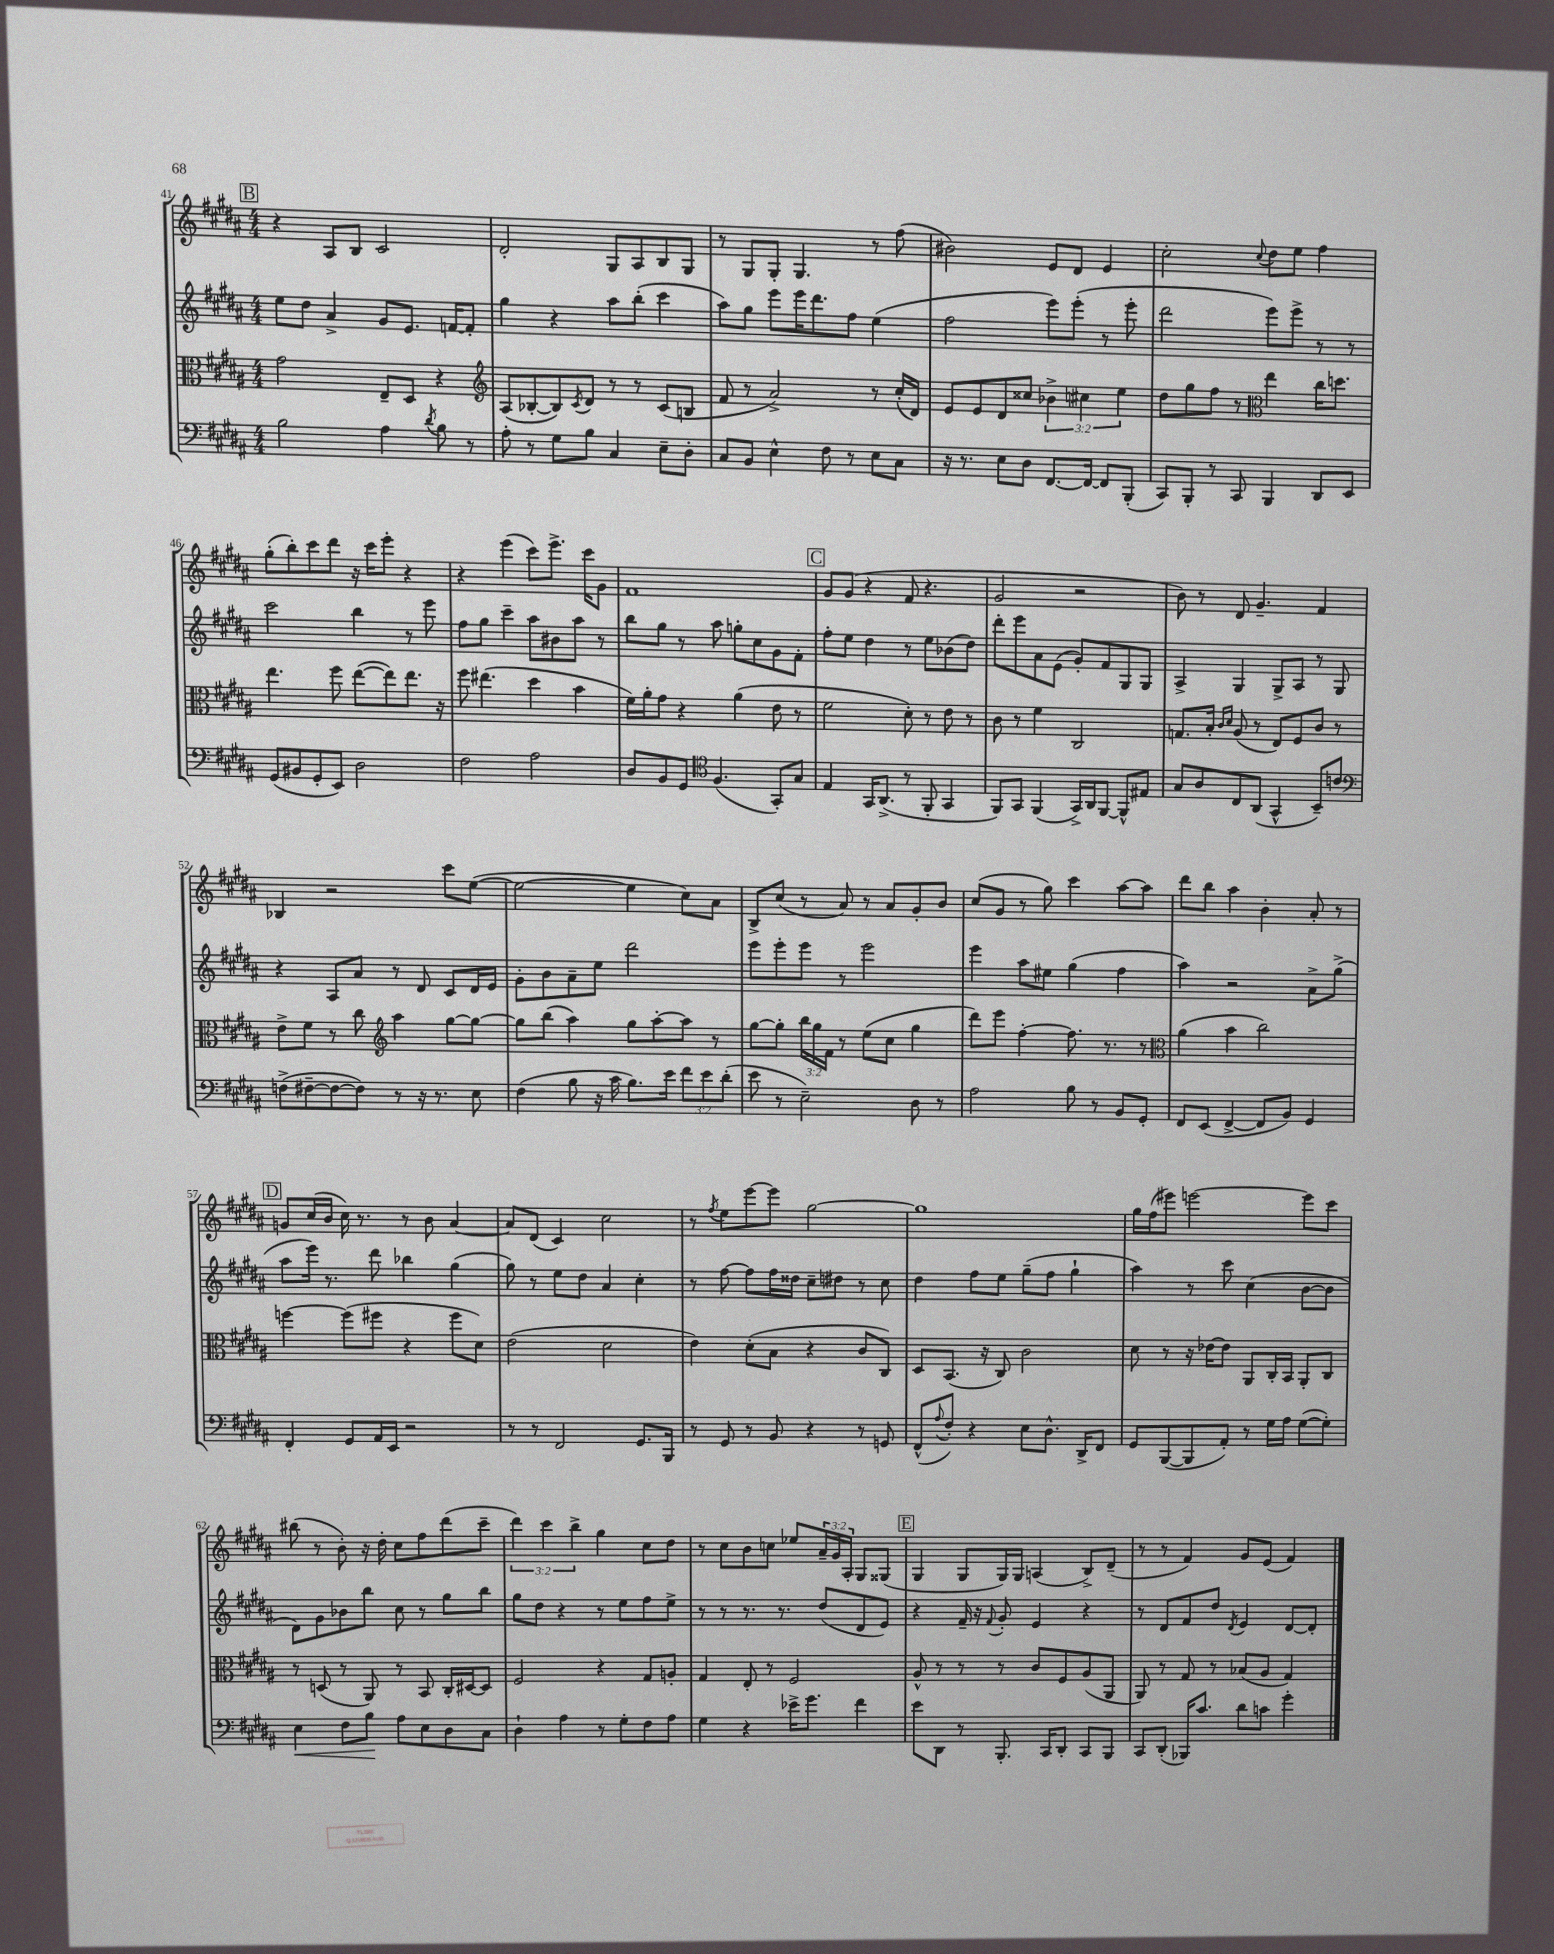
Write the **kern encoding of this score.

**kern	**kern	**kern	**kern
*staff4	*staff3	*staff2	*staff1
*clefF4	*clefC3	*clefG2	*clefG2
*k[f#c#g#d#a#]	*k[f#c#g#d#a#]	*k[f#c#g#d#a#]	*k[f#c#g#d#a#]
*M4/4	*M4/4	*M4/4	*M4/4
2B	2g#	8ee	4r
.	.	8dd#	.
.	.	4a#^	8A#
.	.	.	8B
4A#	8E~	8g#	2c#
.	8D#	8.e	.
8qd#	.	.	.
8B	4r	.	.
.	.	[16f	.
8r	.	8f']	.
=	=	=	=
*	*clefG2	*	*
8A#'	(8A#	4gg#	2d#'
8r	[8B-'	.	.
8G#	8B-])	4r	.
.	8qc#	.	.
8B	8d#	.	.
4C#	8r	8aa#	8G#
.	8r	(8bb'	8A#
8E~	(8c#	4ccc#	8B
8D#'	8B	.	8G#
=	=	=	=
8C#	8f#	8aa#)	8r
8BB	8r	8gg#	8G#
4E^^	2a#^)	8eee	8G#'
.	.	16eee	4.G#
.	.	8.ddd#	.
8F#	.	.	.
8r	.	8ff#	.
8E	8r	(4ee	8r
8C#	(16cc#'	.	(8ff#
.	16d#)	.	.
=	=	=	=
16r	8e	2ff#	2b#)
8.r	.	.	.
.	8e	.	.
8E	8d#	.	.
8D#	8cc##	.	.
[8.FF#	6b-^	8eee)	8e
.	.	(8eee'	8d#
.	6cc#	.	.
16FF#_	.	.	.
8FF#]	.	8r	4e
.	6ee	.	.
(8BBB'	.	8eee'	.
=	=	=	=
8CC#)	8dd#	2ddd#	2cc#'
8BBB'	8gg#	.	.
8r	8ff#	.	.
8CC#	8r	.	.
*	*clefC3	*	*
.	.	.	8qqcc#
4BBB	4ee	8eee)	8dd#
.	.	8eee^	8ee
8DD#	16cc#	8r	4ff#
.	8.dd	.	.
8EE	.	8r	.
=	=	=	=
(8GG#	4.ee	2ccc#	(8gg#'
8BB#	.	.	8bb')
8GG#'	.	.	8ccc#
8EE)	8ff#	.	8ddd#
2D#	([8ee	4bb	16r
.	.	.	16ccc#
.	8ee])	.	8eee'
.	8.ee	8r	4r
.	.	8eee	.
.	16r	.	.
=	=	=	=
2F#	8ff#	8ff#	4r
.	(4.ee#	8gg#	.
.	.	4ccc#~	(4eee
2A#	4dd#	8aa#	8ccc#)
.	.	8b#	8.eee^
.	4b	8aa#	.
.	.	.	16ccc#
.	.	8r	8g#
=	=	=	=
8D#	16f#)	8bb	1f#
.	16a#'	.	.
8BB	8g#	8gg#	.
8GG#	4r	8r	.
*clefC4	*	*	*
(4.F#	.	8aa#	.
.	(4a#	8gg'	.
.	.	8cc#	.
8GG#')	8e	8g#	.
8G#	8r	8f#'	.
=	=	=	=
4E	2f#	8ff#'	8g#
.	.	8ee	(8g#
16GG#	.	4dd#	4r
(8.AA#^	.	.	.
8r	8d#')	8r	8f#
8FF#'	8r	8ee	4.r
4GG#	8e	(8b-	.
.	8r	8dd#)	.
=	=	=	=
8FF#)	8c#	8ddd#'	2g#
8GG#	8r	8eee	.
(4FF#	4f#	8a#	.
.	.	(8e	.
16GG#^)	2C#	8g#')	2r
16AA#	.	.	.
[8FF#	.	8f#	.
8FF#^^]	.	8G#	.
8E#	.	8G#	.
=	=	=	=
8G#	8.G	4A#^	8b)
8A#	.	.	8r
.	16B'	.	.
.	16qqc#	.	.
.	16qqd#	.	.
8C#	(8A#	4G#	8d#
(8AA#	8r	.	4.g#~
4GG#^^	8E)	8G#^	.
.	8F#	8A#	.
8BB~)	8c#	8r	4f#
8c	8r	8G#	.
=	=	=	=
*clefF4	*	*	*
(8F^	8e^	4r	4B-
[8F#~	8f#	.	.
8F#_	8r	8A#	2r
8F#])	8cc#	8a#	.
*	*clefG2	*	*
8r	4aa#	8r	.
16r	.	8d#	.
8.r	.	.	.
.	[8gg#	8c#	8ccc#
8E	8gg#_	16d#	([8ee
.	.	16e	.
=	=	=	=
(4F#	8gg#]	8g#'	2ee_
.	(8bb	8b	.
8B	4aa#)	8a#~	.
16r	.	8ee	.
16c#	.	.	.
8.B)	8gg#	2ddd#	4ee]
.	[8aa#'	.	.
16e	.	.	.
12f#	8aa#]	.	8cc#)
12e	.	.	.
.	8r	.	8a#
(12d#'	.	.	.
=	=	=	=
8e	[8gg#	8eee	8B^
8r	8gg#']	8eee'	(8cc#
2E~)	24bb	8eee	8r
.	24gg#	.	.
.	24f#	.	.
.	8r	8r	8a#)
.	(8ee	2eee	8r
.	8cc#	.	8a#
8D#	4gg#	.	8g#'
8r	.	.	8b
=	=	=	=
2A#	8ddd#)	4eee	(8cc#
.	8eee	.	8g#
.	[4ff#'	8aa#	8r
.	.	8ee#	8gg#)
8B	8.ff#]	(4gg#	4ccc#
8r	.	.	.
.	8.r	.	.
8BB	.	4ff#	[8aa#
8GG#'	8r	.	8aa#]
=	=	=	=
*	*clefC3	*	*
8FF#	(4a#	4aa#)	8ddd#
(8EE	.	.	8bb
[4FF#^	4b	2r	4aa#
8FF#]	2cc#)	.	4b'
8BB)	.	.	.
4GG#	.	8a#^	8a#'
.	.	(8gg#^	8r
=	=	=	=
4FF#'	[4ff	8aa#	8g
.	.	16eee)	(16cc#
.	.	8.r	16b
8GG#	(8ff]	.	16cc#)
.	.	.	8.r
16AA#	8ff#	8ddd#	.
16EE	.	.	.
2r	4r	4bb-	8r
.	.	.	8b
.	8ff#	(4gg#	[4a#
.	8d#)	.	.
=	=	=	=
8r	(2e	8gg#)	8a#]
8r	.	8r	(8d#
2FF#	.	8ee	4c#)
.	.	8dd#	.
.	2d#	4a#	2cc#
8.GG#	.	4cc#'	.
16BBB	.	.	.
=	=	=	=
8r	4e)	8r	8r
.	.	.	8qff#
8GG#	.	[8ff#	8ee
8r	(8d#'	8ff#]	[8eee
8BB	8B	16ff#	8eee]
.	.	16dd##	.
4r	4r	8cc#~	[2gg#
.	.	8dd#	.
8r	8c#	8r	.
8GG	8C#)	8cc#	.
=	=	=	=
(8FF#^^	8D#	4dd#	1gg#]
8qqA#	.	.	.
8F#')	(8.BB	.	.
4r	.	8ff#	.
.	16r	.	.
.	8C#)	8ee	.
8E	2c#	(8gg#~	.
8.D#^^	.	8ff#	.
.	.	4gg#`	.
16DD#^	.	.	.
8FF#	.	.	.
=	=	=	=
8GG#	8d#	4aa#)	16gg#
.	.	.	(16ff#
([8BBB	8r	.	8eee#)
8BBB]	16r	8r	[2eee
.	[16e-	.	.
8AA#')	8e-]	8ccc#	.
8r	8AA#	(4cc#	.
16G#	16C#'	.	.
16A#	16BB	.	.
([8G#	8AA#'	[8b	8eee]
8G#'])	8C#	8b]	8ccc#
=	=	=	=
4E	8r	8d#)	(8bb#
.	(8D	8g#	8r
8F#	8r	8b-	8b')
8B	8AA#)	8bb	16r
.	.	.	16dd#'
8A#	8r	8cc#	8cc#
8E	8BB	8r	8ff#
8D#	16C#'	8gg#	(8ddd#
.	[16D#	.	.
8C#	8D#]	8bb	8ccc#~
=	=	=	=
4D#`	2F#	8gg#	6ddd#)
.	.	8dd#	.
.	.	.	6ccc#
4A#	.	4r	.
.	.	.	6bb^
8r	4r	8r	4gg#
8G#'	.	8ee	.
8F#	8G#	8ff#	8cc#
8A#	8A'	8ee^	8dd#
=	=	=	=
4G#	4G#	8r	8r
.	.	8r	8cc#
4r	8E'	8.r	8b
.	8r	.	8cc
.	.	8.r	.
16e-^	2F#	.	8ee-
8.g#	.	.	.
.	.	(8dd#	24a#~
.	.	.	24g#
.	.	.	24A#'
4f#	.	8d#	8G#
.	.	8e)	(8G##
=	=	=	=
8e	8A#^^	4r	4G#
8DD#	8r	.	.
8r	8r	16f#~	8G#
.	.	16r	.
.	.	8qqf#	.
8.BBB'	8r	8g#'	16G#)
.	.	.	16G#
.	8c#	4e	(4A
16CC#	.	.	.
8DD#'	8F#	.	.
8CC#	(8A#	4r	8B^)
8BBB	8AA#	.	(8d#~
=	=	=	=
8CC#	8AA#)	8r	8r
(8DD#'	8r	8d#	8r
16BBB-)	8G#	8f#	4f#)
8.c#	.	.	.
.	8r	8dd#	.
.	.	8qd#	.
8d#	(8B-	4e	8g#
8c	8A#	.	(8e
4g#'	4G#)	[8d#	4f#)
.	.	8d#']	.
==	==	==	==
*-	*-	*-	*-
